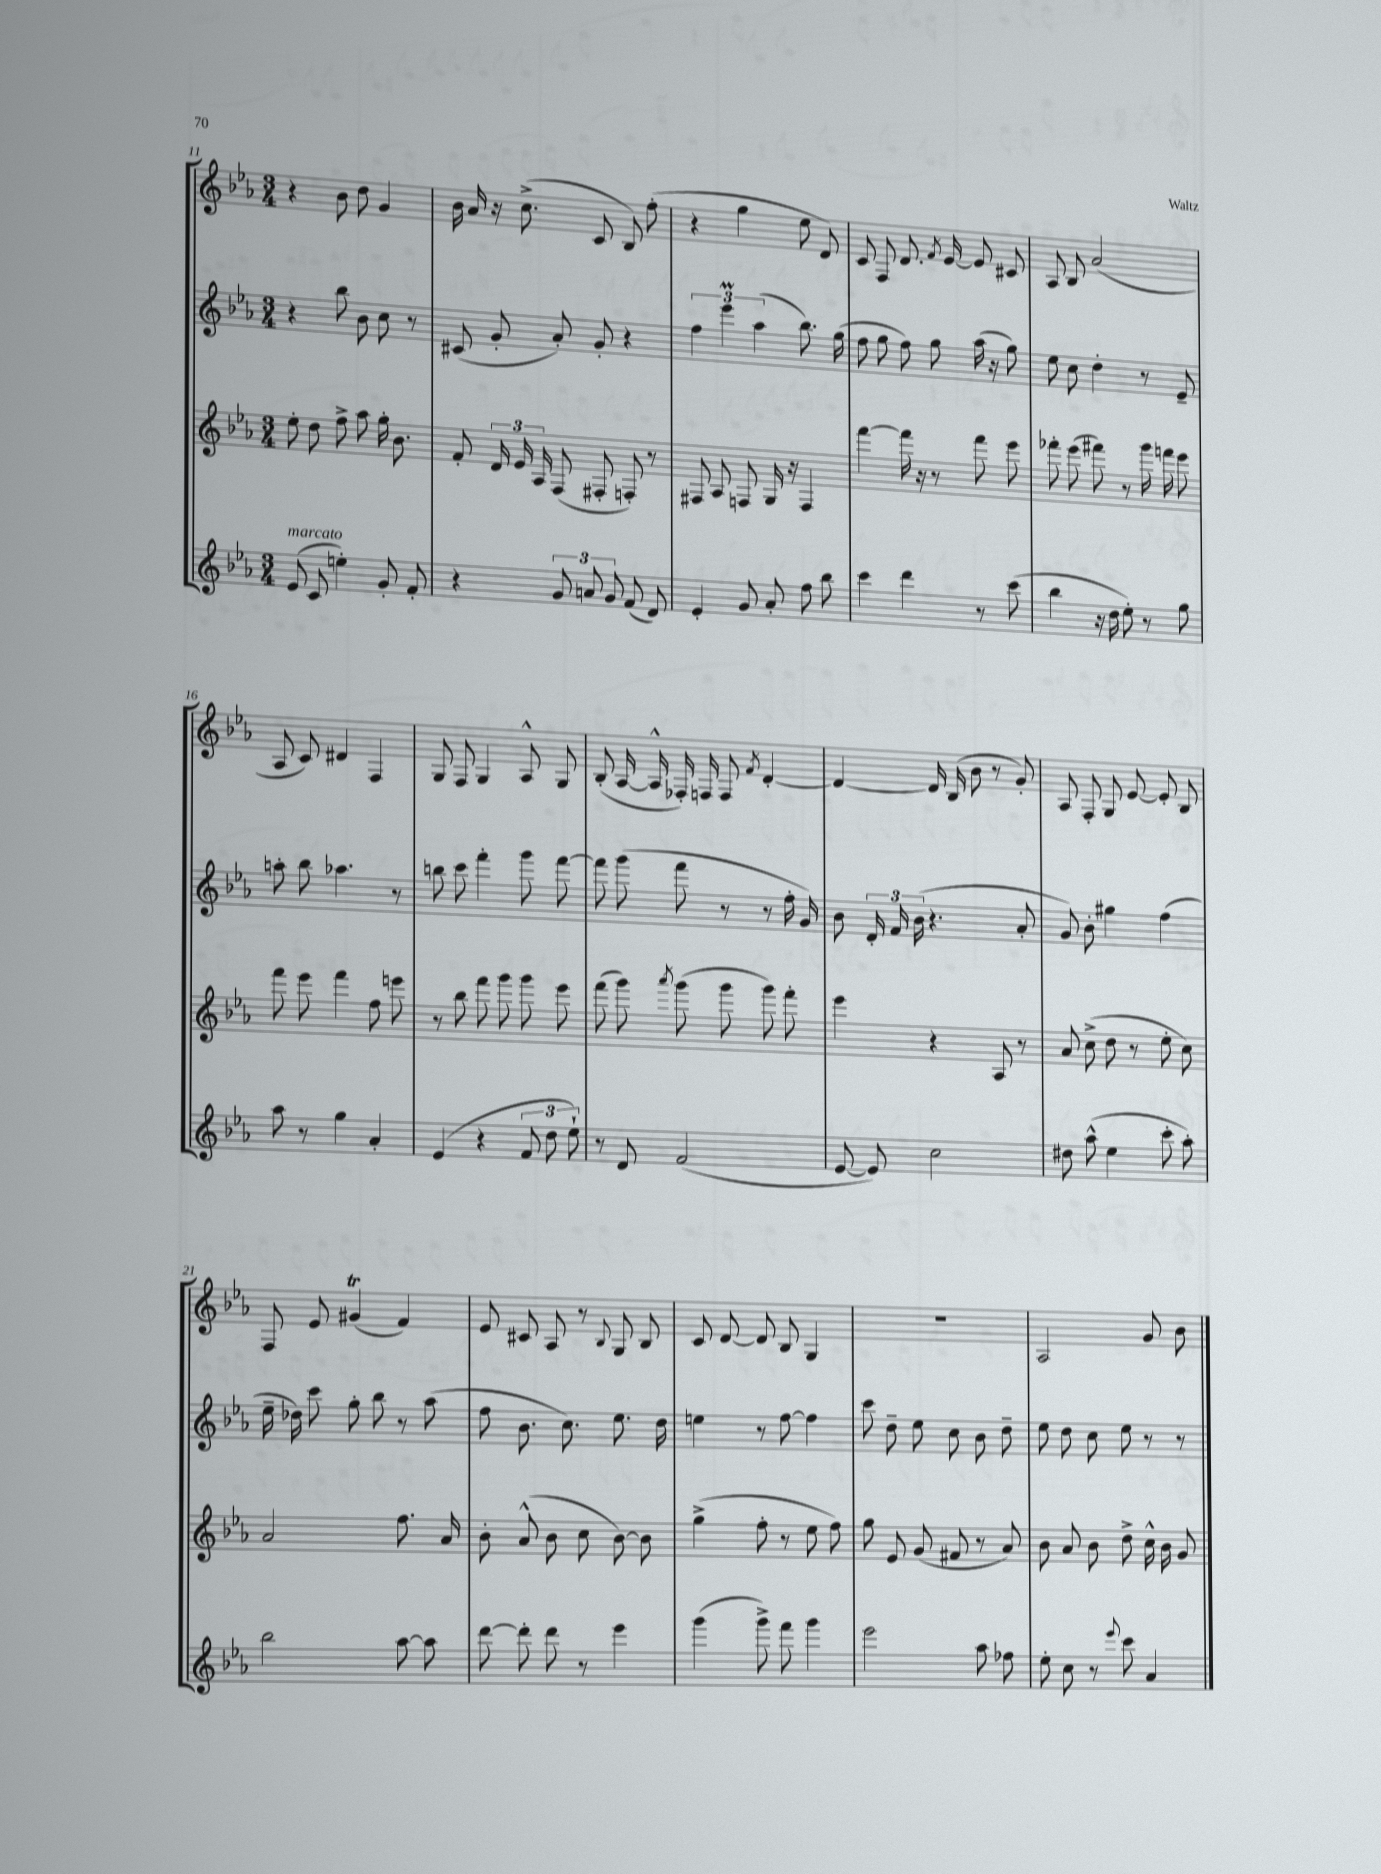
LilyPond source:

<<
\new StaffGroup <<
\new Staff = "s0" {
    \clef treble \key ees \major \numericTimeSignature \time 3/4
    \autoBeamOff r4 bes'8 d''8 g'4 |
    bes'16 aes'16 r16 c''8.->( c'8 bes8) f''8-.( |
    r4 g''4 ees''8 d'8) |
    c'8 f8 d'8. \acciaccatura { f'8 } ees'16~ ees'8 cis'8 |
    aes8 bes8 aes'2( |
    aes8 c'8) dis'4 f4 |
    g8 f8 g4 aes8-^ g8 |
    bes8-.( aes16~ aes16-^ fes16-.) f16 f8 \acciaccatura { f'8 } d'4~-. |
    d'4~ d'16 bes16( bes'8 r8 g'8-.) |
    aes8 f8-. g8 ees'8~ ees'8-. bes8 |
    f8 ees'8 gis'4\trill( f'4) |
    ees'8 cis'8 aes8 r8 \appoggiatura { bes8 } g8 bes8 |
    c'8 d'8~ d'8 bes8 g4 |
    R2. |
    aes2 g'8 bes'8 \bar "|." |
}
\new Staff = "s1" {
    \clef treble \key ees \major \numericTimeSignature \time 3/4
    \autoBeamOff r4 bes''8 bes'8 c''8 r8 |
    cis'8( g'8-. aes'8-.) g'8-. r4 |
    \tuplet 3/2 { f''4 ees'''4\prall aes''4( } bes''8.) g''16( |
    f''8 g''8 f''8) g''8 aes''16( r16 g''8) |
    ees''8 c''8 d''4-. r8 ees'8-- |
    a''8-. bes''8 aes''4. r8 |
    b''8 c'''8 f'''4-. g'''8 f'''8~ |
    f'''8 g'''8( f'''8 r8 r8 f''16-. g'16) |
    bes'8 \tuplet 3/2 { d'16-. f'16 bes'16( } r4. aes'8-. |
    g'8) bes'8-. gis''4 f''4( |
    ees''16-- des''16) c'''8 g''8-. bes''8 r8 aes''8( |
    f''8 bes'8. c''8.) ees''8. d''16 |
    e''4 r8 f''8~ f''4 |
    c'''8 d''8-- ees''8 c''8 bes'8 d''8-- |
    ees''8 d''8 c''8 ees''8 r8 r8 \bar "|." |
}
\new Staff = "s2" {
    \clef treble \key ees \major \numericTimeSignature \time 3/4
    \autoBeamOff ees''8-. d''8 f''8-> aes''8 g''16-. bes'8. |
    f'8-. \tuplet 3/2 { d'16 ees'16 aes16 } f8( fis8-. f8-.) r8 |
    fis8 aes8 f8 g16 r16 f4 |
    f'''4~ f'''16 r16 r8 f'''8 ees'''8 |
    fes'''8-. ees'''8( fis'''8) r8 g'''16 f'''16 ees'''8 |
    f'''8 ees'''8 f'''4 f''8 e'''8 |
    r8 bes''8 f'''8 g'''8 g'''8 ees'''8 |
    f'''8( g'''8) \acciaccatura { aes'''8 } g'''8( g'''8 g'''8) f'''8-. |
    ees'''4 r4 aes8 r8 |
    aes'8 c''8->( d''8 r8 ees''8-. c''8) |
    aes'2 f''8. aes'16 |
    bes'8-. aes'8-^( bes'8 c''8 bes'8~) bes'8 |
    g''4->( f''8-. r8 ees''8 f''8) |
    g''8 ees'8 g'8( fis'8 r8 aes'8) |
    bes'8 aes'8 bes'8 d''8-> c''16-^ bes'16 g'8 \bar "|." |
}
\new Staff = "s3" {
    \clef treble \key ees \major \numericTimeSignature \time 3/4
    \autoBeamOff ees'8^\markup { \italic "marcato" }( c'8 e''4-.) g'8-. f'8-. |
    r4 \tuplet 3/2 { g'8 a'8 g'8 } f'8( d'8) |
    ees'4-. g'8 aes'8-. f''8 bes''8 |
    c'''4 d'''4 r8 c'''8( |
    bes''4 r16 d''16 ees''8-.) r8 g''8 |
    aes''8 r8 g''4 aes'4-. |
    ees'4( r4 \tuplet 3/2 { f'8 d''8 ees''8-!) } |
    r8 d'8 f'2( |
    ees'8~ ees'8) c''2 |
    dis''8 aes''8-^( ees''4 c'''8-. aes''8-.) |
    bes''2 aes''8~ aes''8 |
    d'''8~ d'''8-. d'''8 r8 ees'''4 |
    g'''4( g'''8->) f'''8 g'''4 |
    ees'''2 aes''8 fes''8 |
    ees''8-. c''8 r8 \appoggiatura { ees'''8 } c'''8 aes'4 \bar "|." |
}
>>
>>
\layout { \context { \Score currentBarNumber = #11 } }
